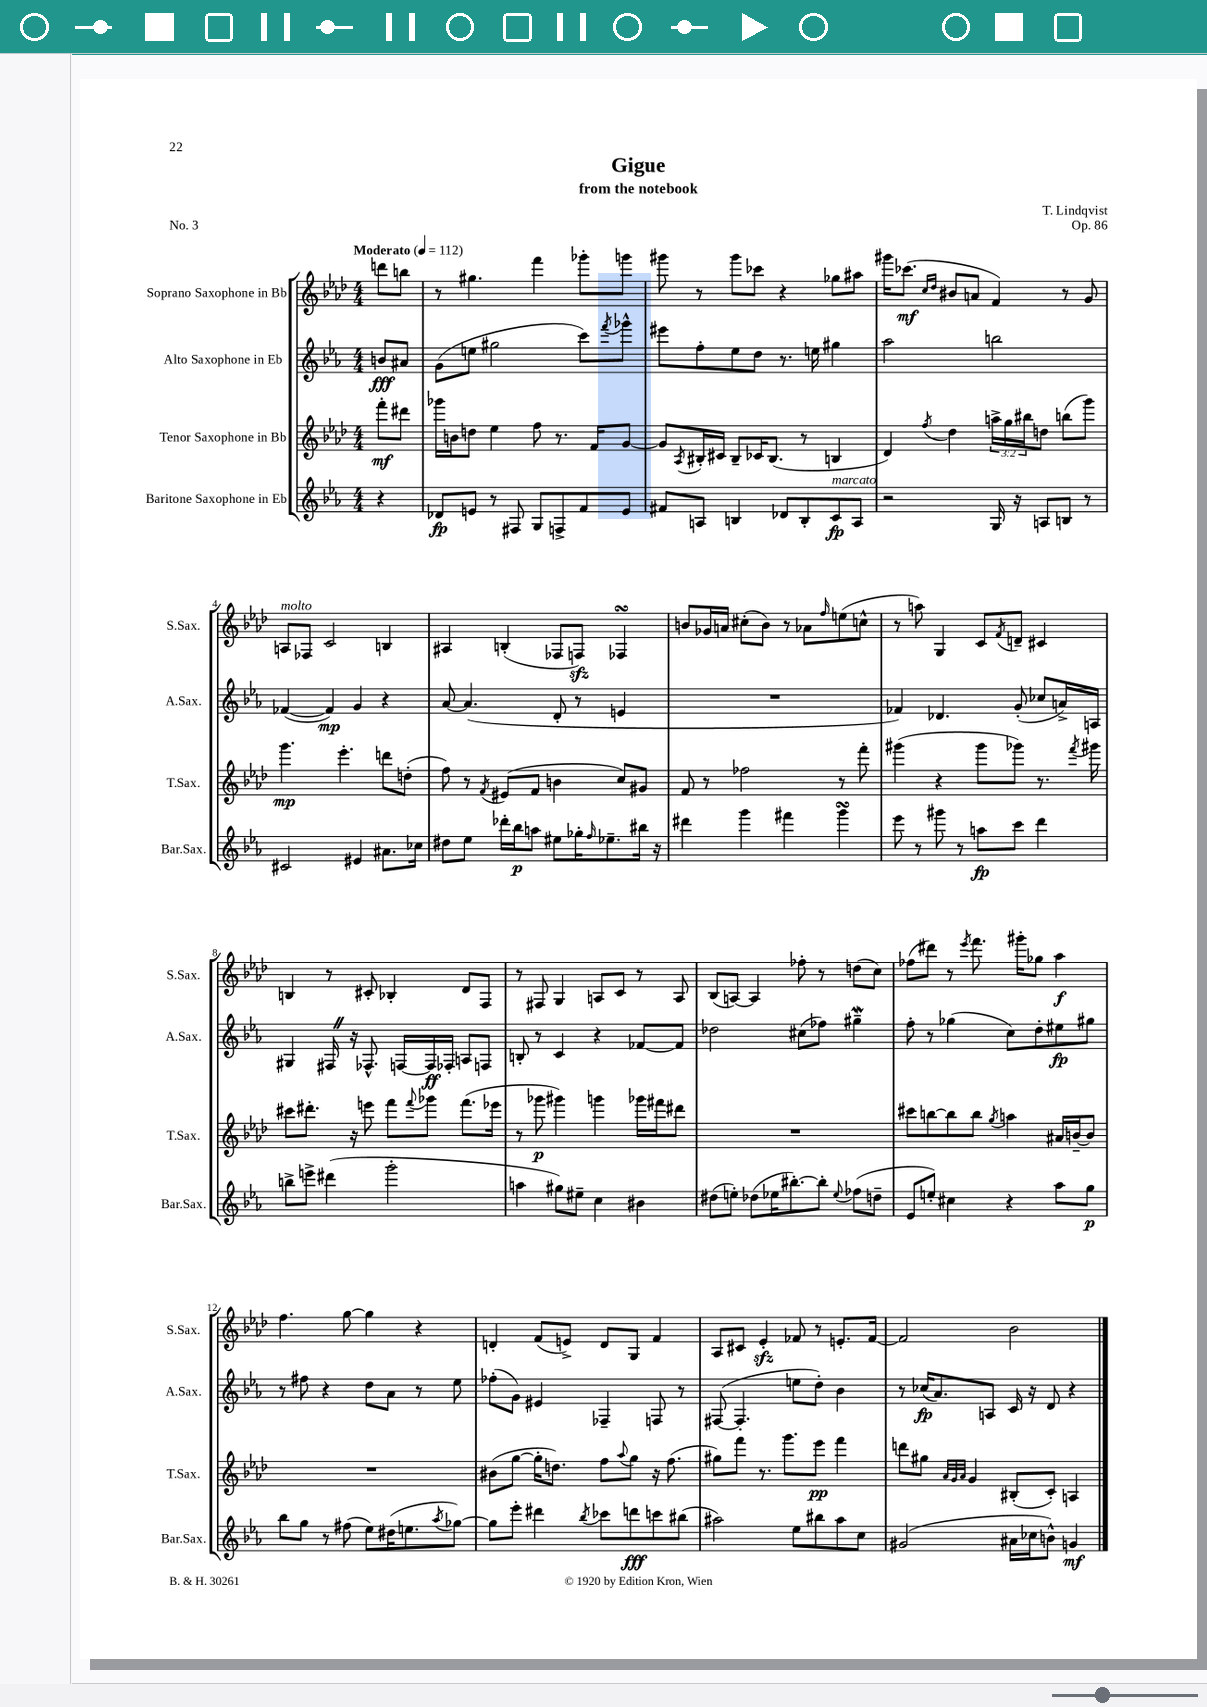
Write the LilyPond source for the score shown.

\header { title = "Gigue" composer = "T. Lindqvist" subtitle = "from the notebook" opus = "Op. 86" piece = "No. 3" }
<<
\new StaffGroup <<
\new Staff = "s0" \with { instrumentName = "Soprano Saxophone in Bb" shortInstrumentName = "S.Sax." } {
    \clef treble \key aes \major \numericTimeSignature \time 4/4 \partial 4 \tempo "Moderato" 4 = 112
    d'''8 b''8 |
    r8 gis''4. f'''4 ges'''8-. g'''8 |
    gis'''8 r8 gis'''8 ces'''8 r4 ges''8 ais''8 |
    gis'''16 ces'''8.\mf( \grace { c''16 des''16 } bis'8 a'8 f'4) r8 g'8 |
    a8^\markup { \italic "molto" } fes8 c'2 b4 |
    ais4 b4-.( fes8 f8\sfz) fes4\turn |
    b'8 ges'16 a'16 cis''8-.( b'8) r8 aes'8 \grace { f''16 } e''8( c''8-^ |
    r8 a''8) g4 c'8 \acciaccatura { f'8 } d'8-- cis'4 |
    b4 r8 cis'8-. bes4-. des'8 f8 |
    r8 fis8 g4 a8 c'8 r8 a8 |
    bes8( a8~) a4 fes''8-. r8 d''8( c''8) |
    fes''8( dis'''8) r8 \acciaccatura { ees'''8 } f'''8. gis'''16-. ges''8 aes''4\f |
    f''4. g''8~ g''4 r4 |
    d'4-. f'8( e'8->) d'8 g8 f'4 |
    aes8 cis'8 ees'4-.\sfz fes'8 r8 e'8.-. fes'16~ |
    fes'2 bes'2 \bar "|." |
}
\new Staff = "s1" \with { instrumentName = "Alto Saxophone in Eb" shortInstrumentName = "A.Sax." } {
    \clef treble \key ees \major \numericTimeSignature \time 4/4 \partial 4
    b'8\fff ais'8 |
    g'8( e''8 gis''2 c'''8) \acciaccatura { f'''8 } ges'''8-^ |
    eis'''8 f''8-. ees''8 d''8 r8. e''16 gis''4 |
    aes''2 b''2 |
    fes'4~( fes'4\mp) g'4 r4 |
    aes'8~ aes'4.( d'8-. r8 e'4 |
    R1 |
    fes'4) des'4. g'8-.( ces''8 a'16->) a16 |
    gis4 fis16 \once \override BreathingSign.text = \markup { \musicglyph "scripts.caesura.straight" } \breathe r16 fes8.-^ f16~ f16\ff fes16-. a8 f8 |
    b8-. r8 c'4 r4 fes'8~ fes'8 |
    des''2 cis''8( fes''8) gis''4--\mordent |
    f''8-. r8 ges''4( c''8) d''8-. eis''8\fp gis''8 |
    r8 fis''8 r4 d''8 aes'8 r8 ees''8 |
    fes''8-.( g'8) eis'4 fes4-- f8 r8 |
    fis8~( fis4.-. e''8 d''8-.) bes'4 |
    r8 ces''16\fp( aes'8.) a8 c'16 r16 d'8 r4 \bar "|." |
}
\new Staff = "s2" \with { instrumentName = "Tenor Saxophone in Bb" shortInstrumentName = "T.Sax." } {
    \clef treble \key aes \major \numericTimeSignature \time 4/4 \override Staff.TupletNumber.text = #tuplet-number::calc-fraction-text \partial 4
    f'''8-.\mf dis'''8 |
    ges'''16 b'16 d''8 ees''4 f''8 r8. f'16 g'8~ |
    g'8 \acciaccatura { aes8 } bis16-. cis'16 bis8-- ces'16 bis8.( r8 b4 |
    des'4) \acciaccatura { f''8 } des''4 \tuplet 3/2 { a''16-> g''16 bis''16 } d''8 b''8( g'''8) |
    g'''4.\mp ees'''4.-. d'''8 d''8-.( |
    f''8) r8 \acciaccatura { f'8 } eis'8( f'8 b'4 c''8) gis'8 |
    f'8 r8 fes''2 r8 f'''8-. |
    gis'''4( r4 gis'''8 ges'''8) r8. \acciaccatura { f'''8 } gis'''16 |
    cis'''8 dis'''8.-. r16 e'''8 f'''8 \appoggiatura { f'''8 } ges'''8 f'''8.( ees'''16 |
    r8 ges'''8\p gis'''4) g'''4 ges'''16 fis'''16 dis'''8 |
    R1 |
    cis'''8 b''8~ b''8 b''8 \acciaccatura { g''8 } a''4 ais'16 b'16~-- b'8 |
    R1 |
    bis'8( g''8~ g''16-. d''8.) f''8 \appoggiatura { aes''8 } g''8 r16 f''8.( |
    gis''8) f'''8 r8. g'''8. ees'''8\pp f'''4 |
    d'''8 gis''8 \grace { aes'32 g'32 aes'32 } g'4 bis8-.( c'8-.) a4 \bar "|." |
}
\new Staff = "s3" \with { instrumentName = "Baritone Saxophone in Eb" shortInstrumentName = "Bar.Sax." } {
    \clef treble \key ees \major \numericTimeSignature \time 4/4 \partial 4
    r4 |
    des'8\fp e'8 r8 fis8 g8 f8-> f'8 e'8 |
    fis'8 a8 b4 des'8 b8-. c'8\fp^\markup { \italic "marcato" } a8 |
    r2 g16 r16 a8 b8 r8 |
    cis'2 eis'4 ais'8. ces''16 |
    dis''8 ees''8 des'''16-. bes''16\p a''8 eis''8 ges''16-. \grace { f''16 } ees''8.-- bis''16 r16 |
    dis'''4 g'''4 fis'''4 g'''4\turn |
    ees'''8 r8 gis'''8 r8 a''8\fp c'''8 d'''4 |
    b''8-> e'''8-> dis'''4( g'''2-. |
    a''4 gis''8) eis''8-- c''4 bis'4 |
    dis''8( e''8-.) des''8( ees''16 bis''8.~-.) bis''8-. \appoggiatura { ees''8 } fes''8( d''8-- |
    ees'8 e''8-.) cis''4 r4 aes''8 g''8\p |
    bes''8 g''8 r8 fis''8( ees''8) dis''16( e''8. \acciaccatura { aes''8 } ges''8~) |
    ges''8 ees'''8-. dis'''4 \acciaccatura { bes''8 } ces'''8 d'''8\fff c'''8 bis''8( |
    ais''2) ees''8 bis''8 ais''8 c''8 |
    gis'2( ais'16 ces''16 b'8-^) g'4\mf \bar "|." |
}
>>
>>
